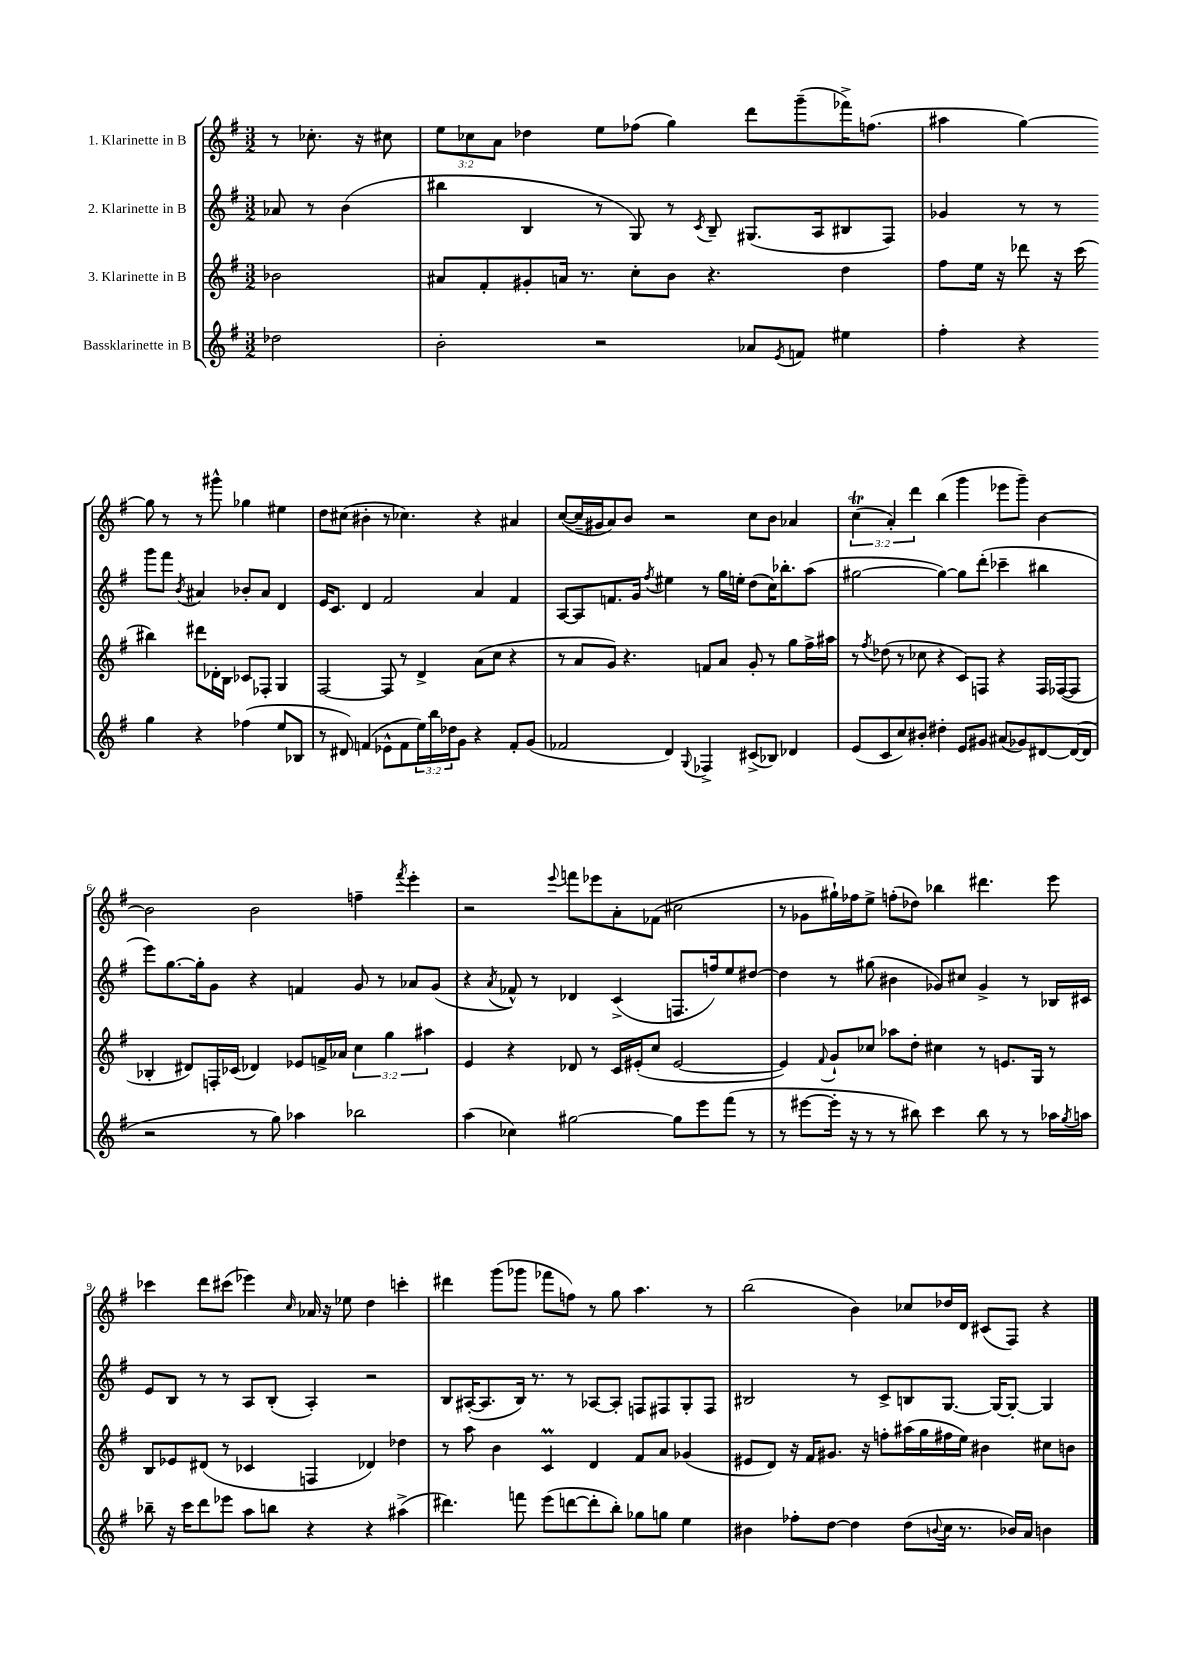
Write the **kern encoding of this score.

**kern	**kern	**kern	**kern
*part4	*part3	*part2	*part1
*staff4	*staff3	*staff2	*staff1
*I"Bassklarinette in B	*I"3. Klarinette in B	*I"2. Klarinette in B	*I"1. Klarinette in B
*clefG2	*clefG2	*clefG2	*clefG2
*k[f#]	*k[f#]	*k[f#]	*k[f#]
*M3/2	*M3/2	*M3/2	*M3/2
=	=	=	=
2dd-X\	2b-X\	8a-X/	8r
.	.	8r	8.cc-X'\
.	.	(4b\	.
.	.	.	16r
.	.	.	8cc#X\
=1	=1	=1	=1
2b'\	8a#X/L	4bb#X\	12ee\L
.	.	.	12cc-X\
.	8f#'/	.	.
.	.	.	12a\J
.	8g#X'/	4B/	4dd-X\
.	16an/Jk	.	.
.	8.r	.	.
2r	.	8r	8ee\L
.	8cc'\L	8G/)	(8ff-X\J
.	8b\J	8r	4gg\)
.	.	8qc/	.
.	4.r	8B~/	.
8a-X/L	.	(8.G#X/L	8ddd\L
8qe/	.	.	.
8fn/J	.	.	(8ggg~\
.	.	16A/k	.
4ee#X\	4dd\	8B#X/	16fff-X^\K)
.	.	.	(8.ffn\J
.	.	8F#/J)	.
=2	=2	=2	=2
4ff#'\	8ff#\L	4g-X/	4aa#X\
.	16ee\Jk	.	.
.	16r	.	.
4r	8ddd-X\	8r	[4gg\)
.	16r	8r	.
.	(16ccc\	.	.
4gg\	4bb#X\)	8ggg\L	8gg\]
.	.	8fff#\J	8r
.	.	8qb/	.
4r	8ddd#X\L	4a#X/	8r
.	16d-X'\L	.	8ggg#X^^\
.	16B\JJ	.	.
(4ff-X\	8c-X/L	8b-X'/L	4gg-X\
.	8F-X'/J	8a#/J	.
8ee/L	4G/	4d/	4ee#X\
8B-X/J	.	.	.
!!LO:LB:g=z
=3	=3	=3	=3
8r	[2F#/	16e/KL	8dd\L
.	.	8.c/J	.
8d#X/)	.	.	(8cc#X\J
(4fn/	.	4d/	4b#X'\
8e-X^^\L	8F#/]	2f#/	8r
8f\	8r	.	4.cc-X\)
24ee\L)	4d^/	.	.
24bb\	.	.	.
24dd-X\J	.	.	.
8g\J	.	.	.
4r	(8a\L	4a/	4r
.	8cc\J	.	.
8f'/L	4r	4f#/	4a#X/
(8g/J	.	.	.
=4	=4	=4	=4
2f-X/	8r	[8A/L	([8cc/L
.	8a/L	8A/]	16cc~/L]
.	.	.	16g#X/J
.	8g/J)	8.fn/	8a/)
.	4.r	.	8b/J
.	.	16g/Jk	.
.	.	8qff#/	.
4d/)	.	4ee#X\	2r
8qqG/	.	.	.
4F-X^/	8fn/L	8r	.
.	8a/J	16gg\LL	.
.	.	16een'\JJ	.
(8c#X^/L	8g'/	(8dd\L	8cc\L
8B-X/J)	8r	16cc\K)	8b\J
.	.	8.bb-X'\	.
4d-X/	8gg\L	.	4a-X/
.	16ff#^\L	(8aa\J	.
.	16aa#X\JJ	.	.
=5	=5	=5	=5
(8e/L	8r	[2gg#X\	(6ccT\
.	8qff#/	.	.
8c/	(8dd-X\	.	.
.	.	.	6a'/)
8cc/)	8r	.	.
.	.	.	6ddd\
8b#X'/J	8cc-X\	.	.
4dd#X'\	4r	4gg#\_)	(4bb\
8e/L	8c/L)	8gg#\L]	4ggg\
8g#X/J	8Fn/J	(8ddd'\J	.
(8a#X/L	4r	4ccc-X~\	8eee-X\L
8g-X/)	.	.	8ggg~\J)
[8d#X/	16F/LL	4bb#X\	[4b\
.	([16F-X/J	.	.
(16d#/L_	8F-/J]	.	.
16d#/JJ]	.	.	.
!!LO:LB:g=z
=6	=6	=6	=6
2r	4B-X'/	8eee\L)	2b\]
.	.	[8.gg\	.
.	8d#X/L)	.	.
.	.	16gg'\k]	.
.	16Fn'/L	8g\J	.
.	(16c-X/JJ	.	.
8r	4d-X/)	4r	2b\
8gg\)	.	.	.
4aa-X\	8e-X/L	4fn/	.
.	16fn^/L	.	.
.	16a-X/JJ	.	.
2bb-X\	6cc\	8g/	4ffn~\
.	.	8r	.
.	6gg\	.	.
.	.	.	8qfff#/
.	.	8a-X/L	4eee'\
.	6aa#X\	.	.
.	.	(8g/J	.
=7	=7	=7	=7
(4aa\	4e/	4r	2r
.	.	8qa/	.
4cc-X\)	4r	8f-X^^/)	.
.	.	8r	.
.	.	.	8qqeee/
[2gg#X\	8d-X/	4d-X/	8fffn\L
.	8r	.	8eee-X\
.	16c/LL	(4c^/	8a'\
.	(16e#X'/J	.	.
.	8cc/J	.	(8f-X\J
8gg#\L]	[2e#/	8.Fn/L	2cc#X\
8eee\	.	.	.
.	.	16ffn/k)	.
(8fff#\J	.	8ee/	.
8r	.	[8dd#X/J	.
=8	=8	=8	=8
8r	4e#/])	4dd#\]	8r
[8eee#X\L	.	.	8g-X\L
.	8qqf#/	.	.
16eee#'\Jk]	8g`/L	8r	16gg#X`\L)
16r	.	.	16ff-X\J
8r	8cc-X/J	(8gg#X\	8ee^\J
8r	8aa-X\L	4b#X\	(8ffn'\L
8bb#X\)	8dd'\J	.	8dd-X\J)
4ccc\	4cc#X\	8g-X/L)	4bb-X\
.	.	8cc#X/J	.
8bb#\	8r	4g-^/	4.ddd#X\
8r	8.en/L	.	.
8r	.	8r	.
.	16G/Jk	.	.
16aa-X\LL	8r	16B-X/LL	8eee\
8qgg/	.	.	.
16aan\JJ	.	16c#X/JJ	.
!!LO:LB:g=z
=9	=9	=9	=9
8bb-X~\	8B/L	8e/L	4ccc-X\
16r	8e-X/	8B/J	.
16ccc\KL	.	.	.
8ddd\	(8d#X/J	8r	8ddd\L
8eee-X\J	8r	8r	(8ccc#X\J
8aa\L	4c-X/	8A/L	4eee-X\)
8bbn\J	.	(8B'/J	.
.	.	.	16qqcc/
4r	4Fn/	4A'/)	16a-X/
.	.	.	16r
.	.	.	8ee-X\
4r	4d-X/)	2r	4dd\
(4aa#X^\	4dd-X\	.	4cccn'\
=10	=10	=10	=10
4.ddd#X\)	8r	8B/L	4ddd#X\
.	8aa\	([16A#X'/K	.
.	.	8.A#/]	.
.	4b\	.	(8ggg\L
8fffn\	.	16B/Jk)	8ggg-X\J
.	.	8.r	.
(8eee\L	4cM/	.	8fff-X\L
[8dddn\	.	8r	8ffn\J)
8ddd'\]	4d/	[8A-X/L	8r
8bb'\J)	.	8A-'/J]	8gg\
8gg-X\L	8f#/L	8Fn/L	4.aa\
8ggn\J	8a/J	8F#X/	.
4ee\	(4g-X/	8G'/	.
.	.	8F#/J	8r
=11	=11	=11	=11
4b#X\	8e#X/L	2B#X/	(2bb\
.	8d/J)	.	.
8ff-X'\L	16r	.	.
.	16f#/KL	.	.
[8dd\J	8.g#X/J	.	.
4dd\]	.	8r	4b\)
.	16r	.	.
.	8ffn'\L	8c^/L	.
(8dd\L	(16aa#X\L	8Bn/	8cc-X/L
.	16gg\	.	.
8qqbn/	.	.	.
16cc\Jk	16ff#X\	[8.G/J	16dd-X/L
8.r	16ee\JJ)	.	16d/JJ
.	4b#X\	.	(8c#X/L
.	.	16G/KL_	.
16b-X/LL)	.	8G'/J_	8F#/J)
16a/JJ	.	.	.
4bn\	8cc#X\L	4G/]	4r
.	8bn\J	.	.
==	==	==	==
*-	*-	*-	*-
